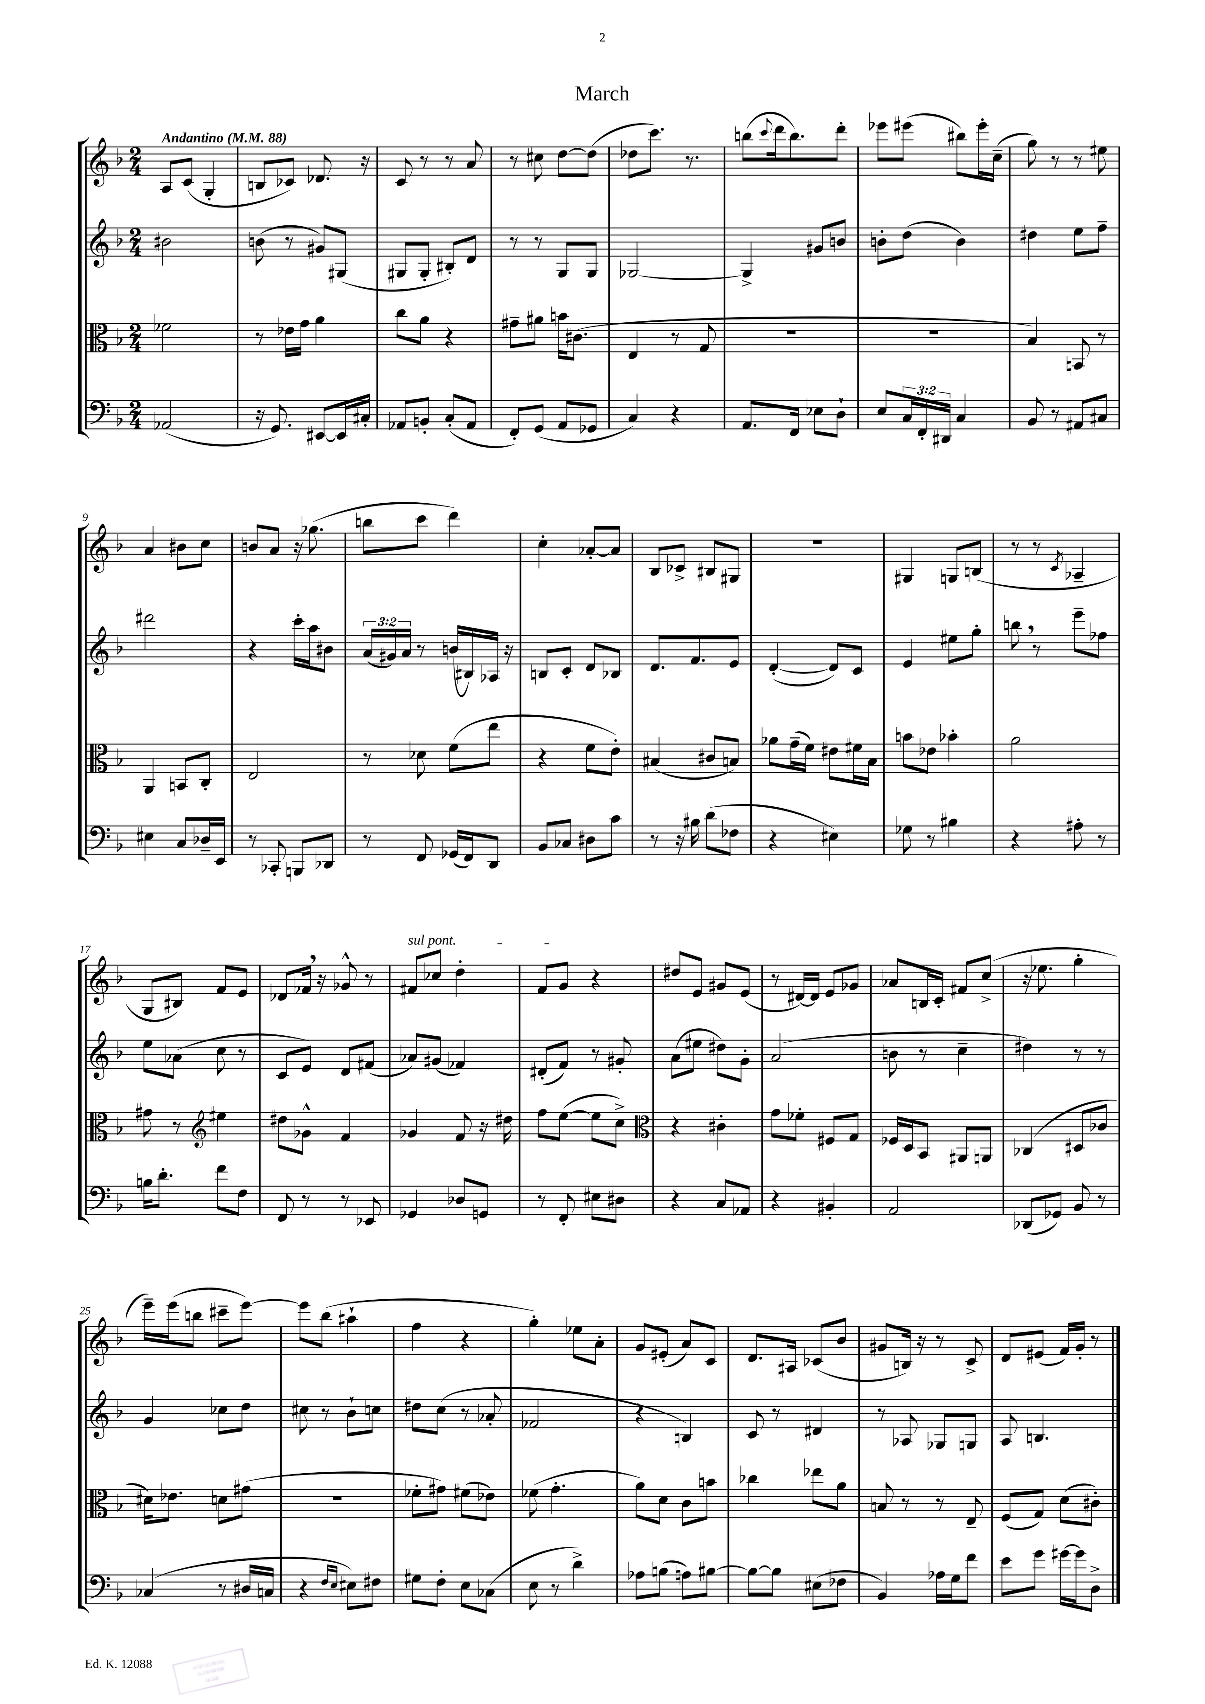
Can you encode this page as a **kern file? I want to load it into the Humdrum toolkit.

**kern	**kern	**kern	**kern
*staff4	*staff3	*staff2	*staff1
*clefF4	*clefC3	*clefG2	*clefG2
*k[b-]	*k[b-]	*k[b-]	*k[b-]
*M2/4	*M2/4	*M2/4	*M2/4
*MM88	*MM88	*MM88	*MM88
(2AA-	2f-	2b#	8A
.	.	.	(8c
.	.	.	4G'
=	=	=	=
16r	8r	(8b	8B
8.GG)	.	.	.
.	16e-	8r	8c-)
.	16g	.	.
[8EE#	4a	8g#)	8.d-
16EE#]	.	(8G#	.
16C#'	.	.	16r
=	=	=	=
8AA-	8cc	8G#	8c
8BB'	8a	8G#'	8r
(8C'	4r	8B#')	8r
8AA-	.	8d	8a
=	=	=	=
8FF')	8g#~	8r	8r
(8GG	8a#	8r	8cc#
8AA	16b	8G	[8dd
.	(8.c#	.	.
8GG-	.	8G	(8dd]
=	=	=	=
4C)	4E	[2G-	8dd-
.	.	.	8.ccc)
4r	8r	.	.
.	.	.	8.r
.	8G	.	.
=	=	=	=
8.AA	2r	4G-^]	(8bb
.	.	.	8qqccc
.	.	.	16ddd
16FF	.	.	8.bb)
8E-	.	8g#	.
8D`	.	8b	8ddd'
=	=	=	=
8E	2r	8b'	8eee-
24C	.	(8dd	(8eee#
24FF'	.	.	.
24DD#	.	.	.
4C	.	4b)	8bb#)
.	.	.	16eee#'
.	.	.	(16cc~
=	=	=	=
8BB-	4B-)	4dd#	8gg)
8r	.	.	8r
8AA#	8BB	8ee	8r
8C#	8r	8ff~	8ee#
=	=	=	=
4E#	4AA	2ddd#	4a
8C	8BB	.	8b#
16D-~	8C'	.	8cc
16EE	.	.	.
=	=	=	=
8r	2E	4r	8b
8CC-'	.	.	8a
8BBB	.	16ccc'	16r
.	.	16aa	(8.gg-
8DD-	.	8b#	.
=	=	=	=
8r	8r	(24a	8bb
.	.	24g#)	.
.	.	24a	.
8FF	8d-	8r	8ccc
(16GG-	(8f	(16b	4ddd)
16FF)	.	16B#)	.
8DD	8ee	16A-	.
.	.	16r	.
=	=	=	=
8BB-	4r	8B	4cc'
8C-	.	8c'	.
8D#	8f	8d	[8a-'
8c	8e')	8B-	8a-]
=	=	=	=
8r	(4B#	8.d	8B-
16r	.	.	8c-^
16B#	.	8.f	.
(8d	8c#	.	8B#
8F-	8B)	8e	8G#
=	=	=	=
4r	8a-	([4d'	2r
.	(16g~	.	.
.	16f)	.	.
4E#)	8e#	8d])	.
.	16f#	8c	.
.	16B-	.	.
=	=	=	=
8G-	8b	4e	4G#
8r	8e-	.	.
4B#	4b-'	8ee#	8G
.	.	8gg'	(8B
=	=	=	=
4r	2a	8bb	8r
.	.	8r	8r
.	.	.	8qc
8A#'	.	8eee~	4A-~
8r	.	8ff-	.
=	=	=	=
16B	8g#	8ee	8G
8.d'	.	.	.
.	8r	(8a-	8B#)
*	*clefG2	*	*
8f	4ee#	8cc	8f
8F	.	8r	8e
=	=	=	=
8FF	8dd#	8c	8d-
8r	8g-^^	8e)	16f-
.	.	.	16r
8r	4f	8d	8g-^^
8EE-	.	(8f#	8r
=	=	=	=
4GG-	4g-	8a-)	8f#
.	.	(8g#	8cc-
8D-	8f	4f-)	4dd'
8GG	16r	.	.
.	16dd#	.	.
=	=	=	=
8r	8ff	(8d#'	8f
8FF'	([8ee	8f)	8g
8E#	8ee]	8r	4r
8D#	8cc^)	8g#'	.
=	=	=	=
*	*clefC3	*	*
4r	4r	(8a	8dd#
.	.	8ee#	8e
8C	4c#'	8dd#)	8g#
8AA-	.	8g'	(8e
=	=	=	=
4r	8g	(2a	8r
.	8f-'	.	[16d#)
.	.	.	16d#]
4BB#'	8F#	.	8e
.	8G	.	8g-
=	=	=	=
2AA	16F-	8b	8a-
.	16D	.	.
.	8BB-	8r	16B
.	.	.	16c'
.	8AA#	4cc~	8f#
.	8AA	.	(8cc^
=	=	=	=
(8DD-	(4C-	4dd#)	16r
.	.	.	8.ee-
8GG-)	.	.	.
8BB-	8D#	8r	4gg'
8r	8c-	8r	.
=	=	=	=
(4C-	16d#)	4g	16eee~)
.	8.e-	.	(16eee
.	.	.	8bb
8r	8d	8cc-	8ccc#~
16D#	(8g#	8dd	[8eee)
16C	.	.	.
=	=	=	=
4r	2r	8cc#	8eee]
.	.	8r	(8bb-
16qqF	.	.	.
16qqE	.	.	.
8E#)	.	8b-`	4aa#`
8F#	.	8cc	.
=	=	=	=
8G#	8f-'	8dd#	4ff
8F'	8g#)	(8cc	.
8E	(8f#	8r	4r
(8C-	8e-)	8a-'	.
=	=	=	=
8E	(8f-	2f-	4gg')
8r	4.g'	.	.
4d^)	.	.	8ee-
.	.	.	8a'
=	=	=	=
8A-	8a)	4r	8g
(8B	8d	.	(8e#'
8A)	8c	4B)	8a)
[8B#	8b	.	8c
=	=	=	=
8B#_	4cc-	8c	8.d
8B#]	.	8r	.
.	.	.	16A#
(8E#	8ee-	4d#	(8c-
8F-	8a	.	8b-
=	=	=	=
4BB-)	8B	8r	8g#
.	8r	8A-	16B)
.	.	.	16r
16A-	8r	8G-	8r
16G	.	.	.
8f	8E~	8G	8c^
=	=	=	=
8e	(8F	8A	8d
8g	8G)	4.B	(8e#
[16g#	(8d	.	16f)
16g#]	.	.	16g'
8D^	8c#')	.	8r
==	==	==	==
*-	*-	*-	*-
